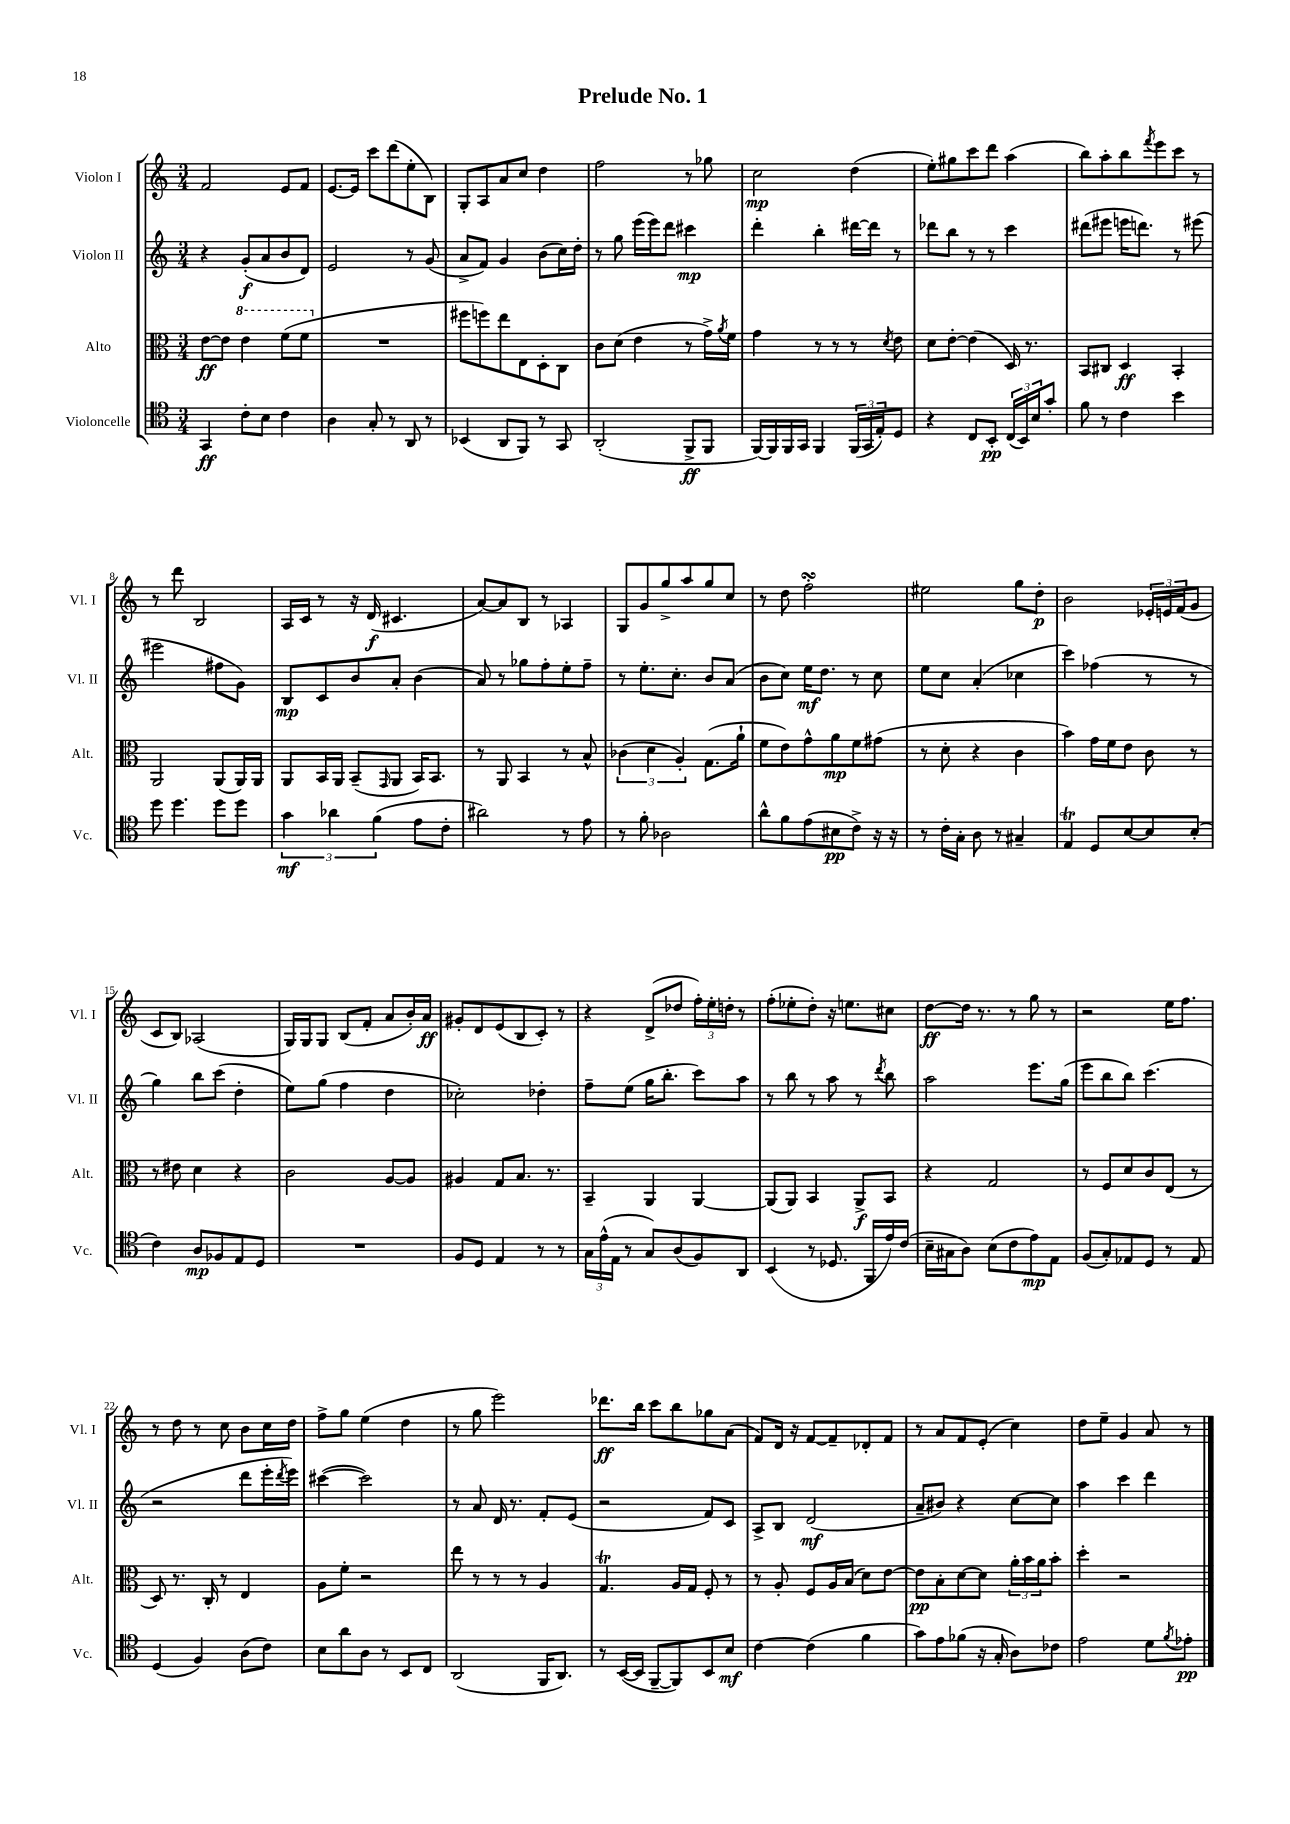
\header { title = "Prelude No. 1" }
<<
\new StaffGroup <<
\new Staff = "s0" \with { instrumentName = "Violon I" shortInstrumentName = "Vl. I" } {
    \clef treble \key c \major \numericTimeSignature \time 3/4
    f'2 e'8 f'8 |
    e'8.~ e'16 c'''8 d'''8( e''8-. b8) |
    g8-. a8 a'8 c''8 d''4 |
    f''2 r8 ges''8 |
    c''2\mp d''4( |
    e''8-.) gis''8 c'''8 d'''8 a''4( |
    b''8) a''8-. b''8 \acciaccatura { f'''8 } e'''8 c'''8 r8 |
    r8 d'''8 b2 |
    a16 c'16 r8 r16 d'16\f( cis'4. |
    a'8~) a'8 b8 r8 aes4 |
    g8 g'8 g''8-> a''8 g''8 c''8 |
    r8 d''8 f''2-.\turn |
    eis''2 g''8 d''8-.\p |
    b'2 \tuplet 3/2 { ees'16-. e'16 f'16( } g'8 |
    c'8 b8) aes2( |
    g16) g16 g8 b8( f'8-. a'8 b'16-.) a'16\ff |
    gis'8-. d'8 e'8( b8 c'8-.) r8 |
    r4 d'8->( des''8 \tuplet 3/2 { f''16-.) e''16-. d''16-. } r8 |
    f''8-.( ees''8-. d''8-.) r16 e''8. cis''8 |
    d''8~\ff d''16 r8. r8 g''8 r8 |
    r2 e''16 f''8. |
    r8 d''8 r8 c''8 b'8 c''16 d''16 |
    f''8-> g''8 e''4( d''4 |
    r8 g''8 e'''2) |
    des'''8.\ff b''16 c'''8 b''8 ges''8 a'8( |
    f'8) d'16 r16 f'8~ f'8-- des'8-. f'8 |
    r8 a'8 f'8 e'8-.( c''4) |
    d''8 e''8-- g'4 a'8 r8 \bar "|." |
}
\new Staff = "s1" \with { instrumentName = "Violon II" shortInstrumentName = "Vl. II" } {
    \clef treble \key c \major \numericTimeSignature \time 3/4
    r4 g'8-.\f( a'8 b'8 d'8) |
    e'2 r8 g'8( |
    a'8-> f'8) g'4 b'8( c''16) d''16-. |
    r8 g''8 e'''16( e'''16) d'''8 cis'''4\mp |
    d'''4-. b''4-. dis'''16~ dis'''16 r8 |
    des'''8 b''8 r8 r8 c'''4 |
    dis'''8( eis'''8 e'''16 d'''8.) r8 eis'''8( |
    eis'''2 fis''8 g'8) |
    b8\mp c'8 b'8 a'8-. b'4( |
    a'8) r8 ges''8 f''8-. e''8-. f''8-- |
    r8 e''8.-. c''8.-. b'8 a'8( |
    b'8 c''8) e''16\mf d''8. r8 c''8 |
    e''8 c''8 a'4-.( ces''4 |
    c'''4) fes''4( r8 r8 |
    g''4) b''8 c'''8( d''4-. |
    e''8) g''8( f''4 d''4 |
    ces''2-.) des''4-. |
    f''8-- e''8( g''16 b''8.-. c'''8) a''8 |
    r8 b''8 r8 a''8 r8 \acciaccatura { d'''8 } b''8 |
    a''2 e'''8. g''16( |
    e'''8 b''8 b''8) c'''4.( |
    r2 d'''8 e'''16-. \acciaccatura { d'''8 } e'''16) |
    cis'''4~( cis'''2) |
    r8 a'8 d'16 r8. f'8-. e'8( |
    r2 f'8) c'8 |
    a8-> b8 d'2\mf( |
    a'8-- bis'8) r4 c''8~ c''8 |
    a''4 c'''4 d'''4 \bar "|." |
}
\new Staff = "s2" \with { instrumentName = "Alto" shortInstrumentName = "Alt." } {
    \clef alto \key c \major \numericTimeSignature \time 3/4
    e'8~\ff e'8 \ottava #1 e''4 f''8( f''8 \ottava #0 |
    R2. |
    fis''8 f''8) e''8 e8 d8-. c8 |
    c'8 d'8( e'4 r8 g'16->) \acciaccatura { a'8 } f'16 |
    g'4 r8 r8 r8 \acciaccatura { d'8 } e'8 |
    d'8 e'8~-. e'4( d16) r8. |
    b,8 cis8 d4\ff b,4-. |
    a,2 a,8( a,16) a,16 |
    a,8 b,16 a,16 b,8--( \grace { g,16 } a,8 b,16) b,8. |
    r8 a,8 b,4 r8 b8-^ |
    \tuplet 3/2 { ces'4( d'4 a4-.) } g8.( a'16-! |
    f'8 e'8) g'8-^ a'8\mp f'8 gis'8( |
    r8 d'8-. r4 c'4 |
    b'4) g'16 f'16 e'8 c'8 r8 |
    r8 eis'8 d'4 r4 |
    c'2 a8~ a8 |
    ais4 g8 b8. r8. |
    b,4-- a,4 a,4~ |
    a,8( a,8) b,4 a,8->\f b,8 |
    r4 g2 |
    r8 f8 d'8 c'8 e8( r8 |
    d8) r8. c16-. r8 e4 |
    a8 f'8-. r2 |
    e''8 r8 r8 r8 a4 |
    g4.\trill a16 g16 f8-. r8 |
    r8 a8-. f8 a16 b16( d'8) e'8~ |
    e'8\pp b8-. d'8~ d'8 \tuplet 3/2 { a'16-. b'16 a'16 } b'8-. |
    d''4-. r2 \bar "|." |
}
\new Staff = "s3" \with { instrumentName = "Violoncelle" shortInstrumentName = "Vc." } {
    \clef tenor \key c \major \numericTimeSignature \time 3/4
    g,4\ff c'8-. b8 c'4 |
    a4 g8-. r8 a,8 r8 |
    bes,4( a,8 f,8) r8 g,8 |
    a,2-.( f,8->\ff f,8 |
    f,16~) f,16 f,16 g,16 f,4 \tuplet 3/2 { f,16( g,16 e16-.) } d8 |
    r4 c8 b,8-.\pp \tuplet 3/2 { c16( b,16) b16 } g'8-. |
    f'8 r8 c'4 b'4 |
    d''8 d''4. d''8 d''8 |
    \tuplet 3/2 { g'4\mf aes'4 f'4( } e'8 c'8-. |
    ais'2) r8 e'8 |
    r8 f'8-. aes2 |
    a'8-^ f'8 e'8( bis8\pp c'8->) r16 r16 |
    r8 c'16-. g16-. a8 r8 gis4-- |
    e4\trill d8 b8~ b8 b8-.( |
    c'4) a8\mp fes8 e8 d8 |
    R2. |
    f8 d8 e4 r8 r8 |
    \tuplet 3/2 { g16 e'16-^( e16 } r8 g8) a8( f8) a,8 |
    b,4( r8 des8. f,16 e'16) c'16( |
    b16-- gis16 a8) b8( c'8 e'8\mp) e8 |
    f8( g8-.) ees8 d8 r8 ees8 |
    d4( f4) a8( c'8) |
    b8 a'8 a8 r8 b,8 c8 |
    a,2( f,16 a,8.) |
    r8 b,16~( b,16 f,8~-- f,8) b,8 b8\mf |
    c'4~ c'4( f'4 |
    g'8) e'8 fes'8( r16 g16-. a8) ces'8 |
    e'2 d'8 \acciaccatura { f'8 } ees'8-.\pp \bar "|." |
}
>>
>>
